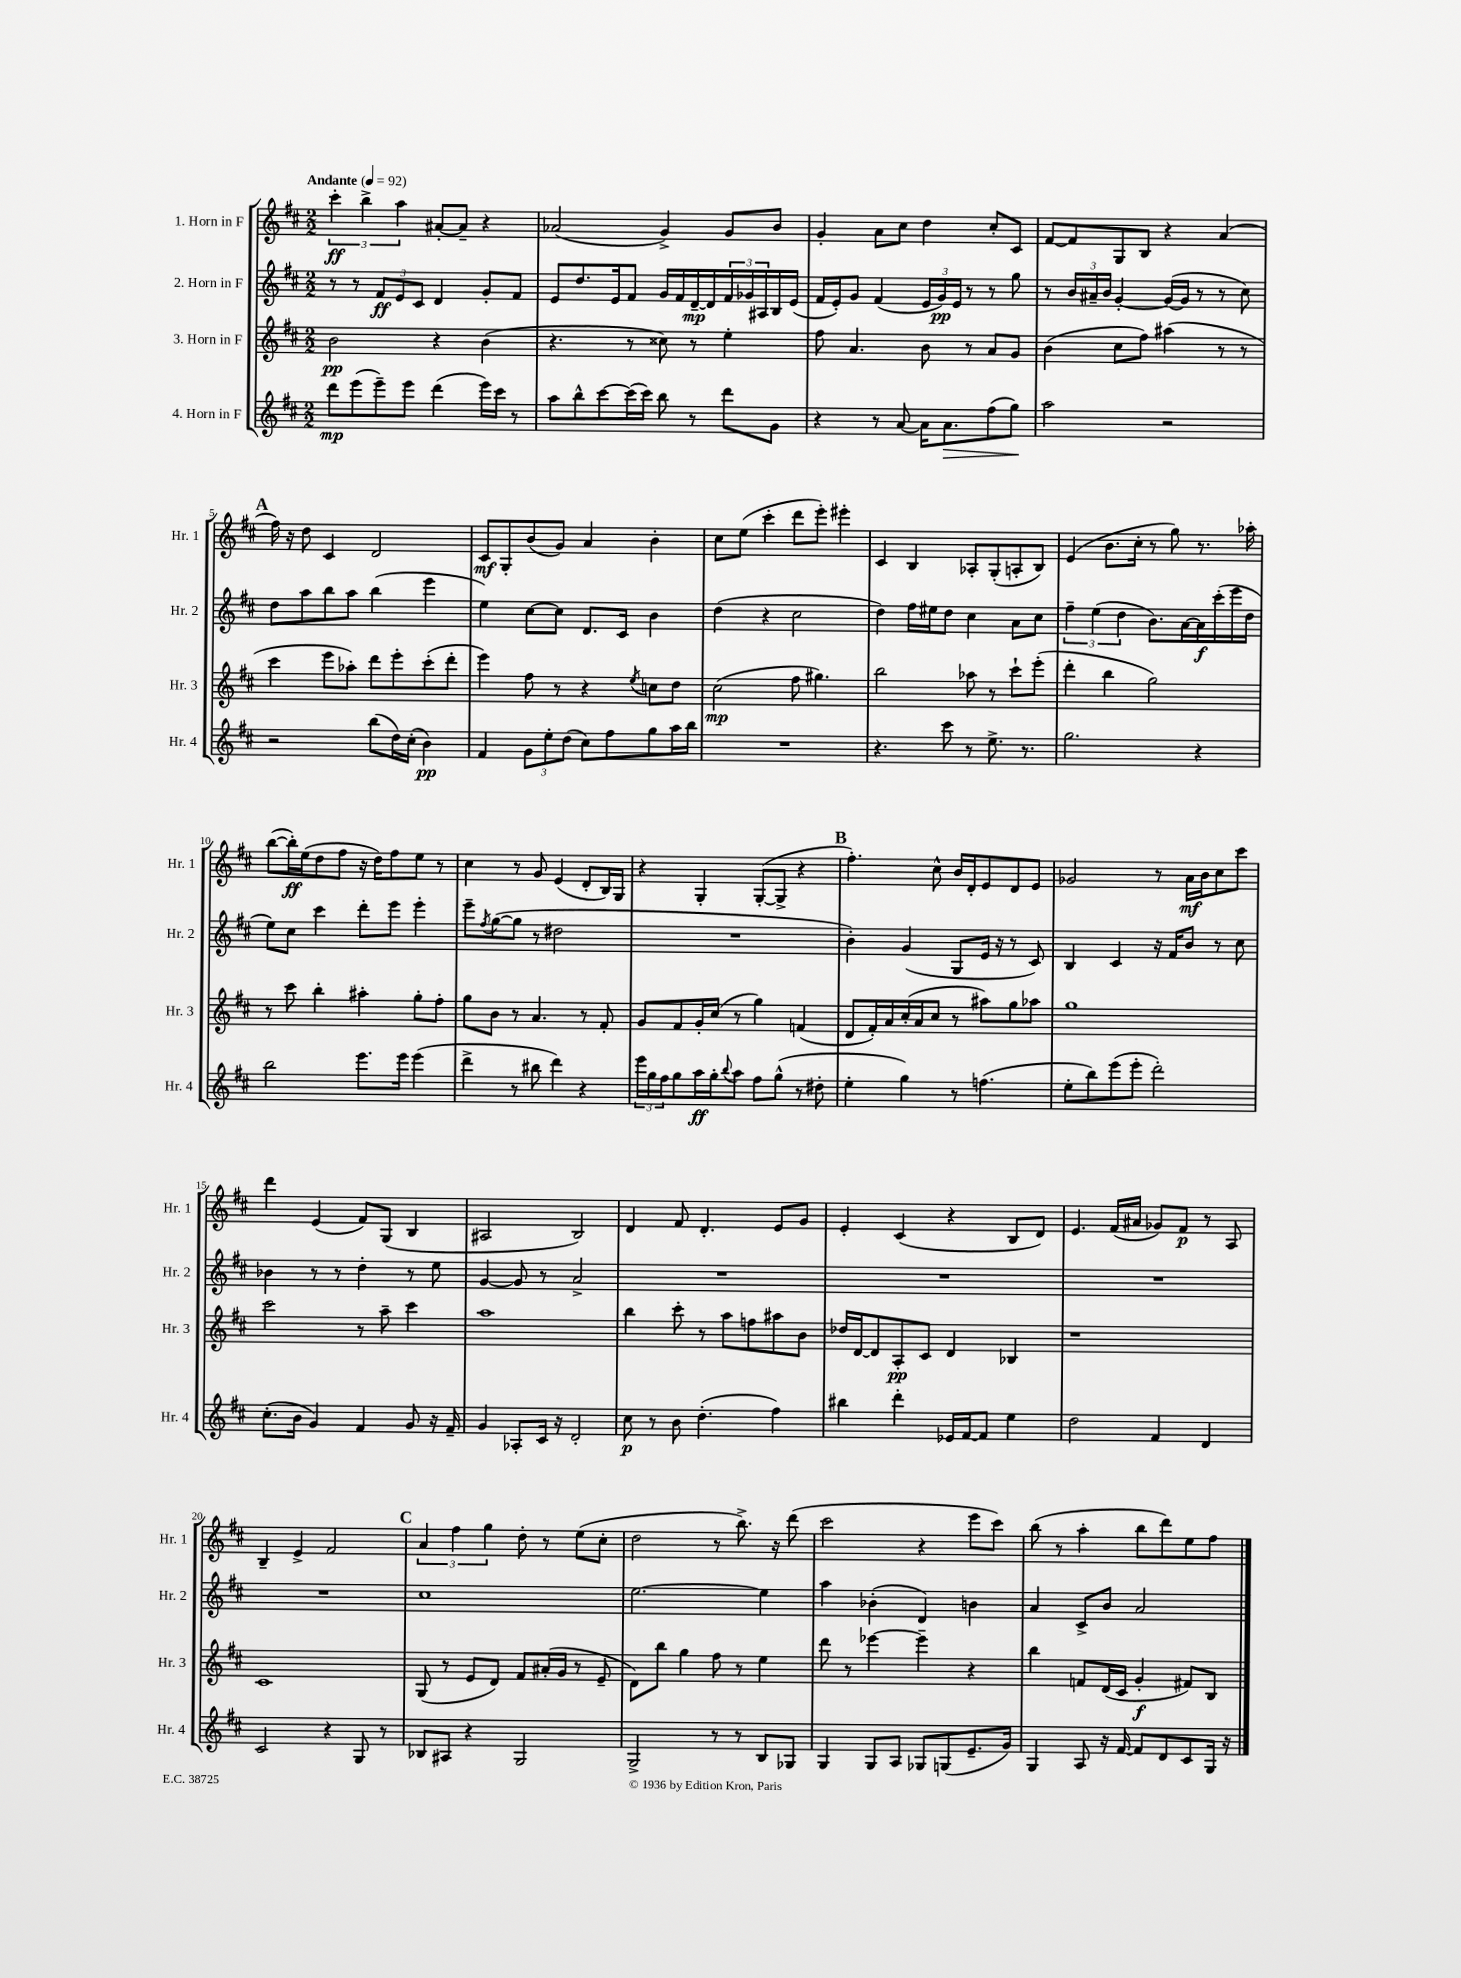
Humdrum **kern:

**kern	**dynam	**kern	**dynam	**kern	**dynam	**kern	**dynam
*part4	*part4	*part3	*part3	*part2	*part2	*part1	*part1
*staff4	*staff4	*staff3	*staff3	*staff2	*staff2	*staff1	*staff1
*I"4. Horn in F	*	*I"3. Horn in F	*	*I"2. Horn in F	*	*I"1. Horn in F	*
*I'Hr. 4	*	*I'Hr. 3	*	*I'Hr. 2	*	*I'Hr. 1	*
*clefG2	*	*clefG2	*	*clefG2	*	*clefG2	*
*k[f#c#]	*	*k[f#c#]	*	*k[f#c#]	*	*k[f#c#]	*
*M2/2	*	*M2/2	*	*M2/2	*	*M2/2	*
*MM92	*	*MM92	*	*MM92	*	*MM92	*
=1	=1	=1	=1	=1	=1	=1	=1
!	!	!	!	!	!	!LO:TX:a:B:t=Andante	!
8ddd\L	mp	2b\	pp	8r	.	6ccc#'\	ff
(8eee\	.	.	.	8r	.	.	.
.	.	.	.	.	.	6bb^\	.
8eee~\)	.	.	.	12f#/L	ff	.	.
.	.	.	.	12e/	.	6aa\	.
8eee\J	.	.	.	.	.	.	.
.	.	.	.	12c#/J	.	.	.
(4ddd\	.	4r	.	4d/	.	[8a#X'/L	.
.	.	.	.	.	.	8a#~/J]	.
16eee\LL)	.	(4b\	.	8g'/L	.	4r	.
16ccc#\JJ	.	.	.	.	.	.	.
8r	.	.	.	8f#/J	.	.	.
=2	=2	=2	=2	=2	=2	=2	=2
8aa\L	.	4.r	.	8e/L	.	(2a-X/	.
8bb^^\	.	.	.	8.dd/	.	.	.
[8ccc#\	.	.	.	.	.	.	.
.	.	.	.	16e/k	.	.	.
(16ccc#\L]	.	8r	.	8f#/J	.	.	.
16ccc#\JJ)	.	.	.	.	.	.	.
8bb\	.	8cc##X\)	.	16g/LL	.	4g^/)	.
.	.	.	.	16f#/	.	.	.
8r	.	8r	.	[16d~/	mp	.	.
.	.	.	.	16d/]	.	.	.
8ddd\L	.	4ee'\	.	24f#/	.	8g/L	.
.	.	.	.	24g-X/	.	.	.
.	.	.	.	24A#X/	.	.	.
8g\J	.	.	.	16B/	.	8b/J	.
.	.	.	.	(16e/JJ	.	.	.
=3	=3	=3	=3	=3	=3	=3	=3
4r	.	8ff#\	.	16f#/LL	.	4g'/	.
.	.	.	.	16e'/J)	.	.	.
.	.	4.a/	.	8g/J	.	.	.
8r	.	.	.	(4f#/	.	8a\L	.
[8a/	.	.	.	.	.	8cc#\J	.
16a\KL]	.	8b\	.	24e/LL	.	4dd\	.
.	.	.	.	24g/)	pp	.	.
!	!LO:HP:b	!	!	!	!	!	!
8.a\	>	.	.	.	.	.	.
.	.	.	.	24e/JJ	.	.	.
.	.	8r	.	8r	.	.	.
(8ff#\	.	8a/L	.	8r	.	8cc#'/L	.
8gg\J)	.	8g/J	.	8gg\	.	8c#/J	.
.	]	.	.	.	.	.	.
=4	=4	=4	=4	=4	=4	=4	=4
2aa\	.	(4b\	.	8r	.	[8f#/L	.
.	.	.	.	24b/LL	.	8f#/]	.
.	.	.	.	24a#X~/	.	.	.
.	.	.	.	24b/JJ	.	.	.
.	.	8cc#\L	.	[4g'/	.	8G/	.
.	.	8ff#\J)	.	.	.	8B/J	.
2r	.	(4aa#X\	.	(16g/LL_	.	4r	.
.	.	.	.	16g/JJ]	.	.	.
.	.	.	.	8r	.	.	.
.	.	8r	.	8r	.	(4a/	.
.	.	8r	.	8cc#\)	.	.	.
!!LO:LB:g=z
!!LO:REH:place=s1:t=A
=5	=5	=5	=5	=5	=5	=5	=5
2r	.	4ccc#\	.	8dd\L	.	16ff#\)	.
.	.	.	.	.	.	16r	.
.	.	.	.	8aa\	.	8dd\	.
.	.	8eee\L	.	8bb\	.	4c#/	.
.	.	8aa-X'\J)	.	8aa\J	.	.	.
(8bb\L	.	8ddd\L	.	(4bb\	.	2d/	.
16dd\L)	.	8eee'\	.	.	.	.	.
(16cc#'\JJ	.	.	.	.	.	.	.
4b\)	pp	(8ccc#'\	.	4eee\	.	.	.
.	.	8ddd'\J	.	.	.	.	.
=6	=6	=6	=6	=6	=6	=6	=6
4f#/	.	4eee\)	.	4ee\)	.	8c#/L	mf
.	.	.	.	.	.	8G'/	.
12g\L	.	8ff#\	.	[8cc#\L	.	(8b/	.
12ee'\	.	.	.	.	.	.	.
.	.	8r	.	8cc#\J]	.	8g/J)	.
(12dd\J	.	.	.	.	.	.	.
8cc#\L)	.	4r	.	8.d/L	.	4a/	.
8ff#\	.	.	.	.	.	.	.
.	.	.	.	16c#/Jk	.	.	.
.	.	8qee/	.	.	.	.	.
8gg\	.	8ccn\L	.	4b\	.	4b'\	.
16aa\L	.	8dd\J	.	.	.	.	.
16bb\JJ	.	.	.	.	.	.	.
=7	=7	=7	=7	=7	=7	=7	=7
1r	.	(2cc#\	mp	(4dd\	.	8cc#\L	.
.	.	.	.	.	.	(8ee\J	.
.	.	.	.	4r	.	4ccc#'\	.
.	.	8ff#\	.	2cc#\	.	8ddd\L	.
.	.	4.gg#X\)	.	.	.	8eee'\J)	.
.	.	.	.	.	.	4eee#X'\	.
=8	=8	=8	=8	=8	=8	=8	=8
4.r	.	2bb\	.	4dd\)	.	4c#/	.
.	.	.	.	16ff#\LL	.	4B/	.
.	.	.	.	16ee#X\J	.	.	.
8ccc#\	.	.	.	8dd\J	.	.	.
8r	.	8aa-X\	.	4cc#\	.	8A-X'/L	.
8.ee^\	.	8r	.	.	.	(8G'/	.
.	.	8ccc#`\L	.	8a\L	.	8An'/	.
8.r	.	.	.	.	.	.	.
.	.	(8eee'\J	.	8cc#\J	.	8B/J)	.
=9	=9	=9	=9	=9	=9	=9	=9
2.gg\	.	4ddd'\	.	6ff#~\	.	(4e/	.
.	.	.	.	(6ee\	.	.	.
.	.	4bb\	.	.	.	8.b\L	.
.	.	.	.	6dd\	.	.	.
.	.	.	.	.	.	16cc#'\Jk	.
.	.	2gg\)	.	8.b\L)	.	8r	.
.	.	.	.	.	.	8gg\)	.
.	.	.	.	[16a\L	.	.	.
4r	.	.	.	16a\]	f	8.r	.
.	.	.	.	(16ccc#'\	.	.	.
.	.	.	.	16eee\	.	.	.
.	.	.	.	16dd\JJ	.	16aa-X'\	.
!!LO:LB:g=z
=10	=10	=10	=10	=10	=10	=10	=10
2bb\	.	8r	.	8ee\L)	.	([8bb\L	.
.	.	8ccc#\	.	8cc#\J	.	16bb'\L])	ff
.	.	.	.	.	.	(16ee\J	.
.	.	4bb'\	.	4ccc#\	.	8dd\	.
.	.	.	.	.	.	8ff#\J	.
8.eee\L	.	4aa#X'\	.	8ddd'\L	.	16r	.
.	.	.	.	.	.	16dd\KL)	.
.	.	.	.	8eee\J	.	8ff#\	.
16eee\Jk	.	.	.	.	.	.	.
(4eee\	.	8gg'\L	.	4eee'\	.	8ee\J	.
.	.	8ff#'\J	.	.	.	8r	.
=11	=11	=11	=11	=11	=11	=11	=11
4ddd^\	.	8gg\L	.	8eee~\L	.	4cc#\	.
.	.	.	.	8qff#/	.	.	.
.	.	8b\J	.	([8gg\	.	.	.
8r	.	8r	.	8gg\J]	.	8r	.
8bb#X\	.	4.a/	.	8r	.	8g/	.
4ddd\)	.	.	.	2dd#X\	.	(4e/	.
4r	.	8r	.	.	.	8d'/L	.
.	.	8f#'/	.	.	.	16B/L)	.
.	.	.	.	.	.	16G/JJ	.
=12	=12	=12	=12	=12	=12	=12	=12
24eee\LL	.	8g/L	.	1r	.	4r	.
24gg\	.	.	.	.	.	.	.
24ff#\J	.	.	.	.	.	.	.
8gg\	.	8f#/	.	.	.	.	.
16aa\L	ff	16g'/L	.	.	.	4G'/	.
16gg'\J	.	(16cc#/JJ	.	.	.	.	.
8qqbb/	.	.	.	.	.	.	.
8aa\J	.	8r	.	.	.	.	.
8ff#\L	.	4gg\)	.	.	.	([8G'/L	.
(8gg^^\J	.	.	.	.	.	8G^/J]	.
8r	.	(4fn/	.	.	.	4r	.
8dd#X'\	.	.	.	.	.	.	.
!!LO:REH:place=s1:t=B
=13	=13	=13	=13	=13	=13	=13	=13
4ee'\	.	8d/L	.	4b'\)	.	4.ff#'\)	.
.	.	16f#'/L)	.	.	.	.	.
.	.	16a/	.	.	.	.	.
4gg\)	.	(16cc#'/	.	(4g/	.	.	.
.	.	16a/J	.	.	.	.	.
.	.	8cc#/J	.	.	.	8cc#^^\	.
8r	.	8r	.	8G/L	.	16b/LL	.
.	.	.	.	.	.	16d'/J	.
(4.ffn\	.	8aa#X\L)	.	16e/Jk	.	8e/	.
.	.	.	.	16r	.	.	.
.	.	8gg\	.	8r	.	8d/	.
.	.	8aa-X\J	.	8c#/)	.	8e/J	.
=14	=14	=14	=14	=14	=14	=14	=14
8ee'\L	.	1gg	.	4B/	.	2g-X/	.
8bb\)	.	.	.	.	.	.	.
(8eee\	.	.	.	4c#/	.	.	.
8eee'\J	.	.	.	.	.	.	.
2ddd'\)	.	.	.	16r	.	8r	.
.	.	.	.	16f#/KL	.	.	.
.	.	.	.	8b/J	.	16a\LL	mf
.	.	.	.	.	.	16b\J	.
.	.	.	.	8r	.	8cc#\	.
.	.	.	.	8cc#\	.	8ccc#\J	.
!!LO:LB:g=z
=15	=15	=15	=15	=15	=15	=15	=15
(8.cc#'\L	.	2ccc#\	.	4b-X\	.	4ddd\	.
16b\Jk	.	.	.	.	.	.	.
4g/)	.	.	.	8r	.	(4e/	.
.	.	.	.	8r	.	.	.
4f#/	.	8r	.	4dd'\	.	8f#/L)	.
.	.	8aa~\	.	.	.	(8G/J	.
8g/	.	4ccc#\	.	8r	.	4B/	.
16r	.	.	.	8ee\	.	.	.
16f#~/	.	.	.	.	.	.	.
=16	=16	=16	=16	=16	=16	=16	=16
4g/	.	1aa	.	[4g/	.	2A#X/	.
8A-X'/L	.	.	.	8g/]	.	.	.
16c#/Jk	.	.	.	8r	.	.	.
16r	.	.	.	.	.	.	.
2d'/	.	.	.	2a^/	.	2B/)	.
=17	=17	=17	=17	=17	=17	=17	=17
8cc#\	p	4bb\	.	1r	.	4d/	.
8r	.	.	.	.	.	.	.
8b\	.	8ccc#'\	.	.	.	8f#/	.
(4.dd'\	.	8r	.	.	.	4.d'/	.
.	.	8aa\L	.	.	.	.	.
.	.	8ffn\	.	.	.	.	.
4ff#\)	.	8aa#X\	.	.	.	8e/L	.
.	.	8b\J	.	.	.	8g/J	.
=18	=18	=18	=18	=18	=18	=18	=18
4bb#X\	.	16dd-X/LL	.	1r	.	4e'/	.
.	.	[16d/J	.	.	.	.	.
.	.	8d/]	.	.	.	.	.
4ddd'\	.	8A'/	pp	.	.	(4c#/	.
.	.	8c#/J	.	.	.	.	.
16e-X/LL	.	4d/	.	.	.	4r	.
[16f#/J	.	.	.	.	.	.	.
8f#/J]	.	.	.	.	.	.	.
4ee\	.	4B-X/	.	.	.	8B/L	.
.	.	.	.	.	.	8d/J)	.
=19	=19	=19	=19	=19	=19	=19	=19
2dd\	.	1r	.	1r	.	4.e/	.
.	.	.	.	.	.	(16f#/LL	.
.	.	.	.	.	.	16a#X/JJ	.
4f#/	.	.	.	.	.	8g-X/L)	.
.	.	.	.	.	.	8f#/J	p
4d/	.	.	.	.	.	8r	.
.	.	.	.	.	.	8A/	.
!!LO:LB:g=z
=20	=20	=20	=20	=20	=20	=20	=20
2c#/	.	1c#	.	1r	.	4B~/	.
.	.	.	.	.	.	4e^/	.
4r	.	.	.	.	.	2f#/	.
8G/	.	.	.	.	.	.	.
8r	.	.	.	.	.	.	.
!!LO:REH:place=s1:t=C
=21	=21	=21	=21	=21	=21	=21	=21
8B-X/L	.	(8G/	.	1cc#	.	6a/	.
8A#X/J	.	8r	.	.	.	.	.
.	.	.	.	.	.	6ff#\	.
4r	.	8e/L	.	.	.	.	.
.	.	.	.	.	.	6gg\	.
.	.	8d/J)	.	.	.	.	.
2G/	.	8f#/L	.	.	.	8dd'\	.
.	.	(16a#X'/L	.	.	.	8r	.
.	.	16g/JJ	.	.	.	.	.
.	.	8r	.	.	.	(8ee\L	.
.	.	8e~/	.	.	.	8cc#'\J	.
=22	=22	=22	=22	=22	=22	=22	=22
2G^/	.	8d\L)	.	[2.ee\	.	2dd\	.
.	.	8bb\J	.	.	.	.	.
.	.	4gg\	.	.	.	.	.
8r	.	8ff#\	.	.	.	8r	.
8r	.	8r	.	.	.	8.bb^\)	.
8B/L	.	4ee\	.	4ee\]	.	.	.
.	.	.	.	.	.	16r	.
8G-X/J	.	.	.	.	.	(8ddd\	.
=23	=23	=23	=23	=23	=23	=23	=23
4G/	.	8ddd\	.	4aa\	.	2ccc#\	.
.	.	8r	.	.	.	.	.
8G/L	.	[4eee-X\	.	(4b-X'\	.	.	.
8A/J	.	.	.	.	.	.	.
8G-X/L	.	4eee-~\]	.	4d/)	.	4r	.
(8Gn/	.	.	.	.	.	.	.
8.e~/	.	4r	.	4bn\	.	8eee\L	.
.	.	.	.	.	.	8ccc#\J)	.
16g/Jk)	.	.	.	.	.	.	.
=24	=24	=24	=24	=24	=24	=24	=24
4G/	.	4bb\	.	4a/	.	(8bb\	.
.	.	.	.	.	.	8r	.
8A/	.	8fn/L	.	8c#^/L	.	4aa'\	.
16r	.	(16d/L	.	8b/J	.	.	.
[16f#/	.	16c#/JJ	.	.	.	.	.
8f#/L]	.	4g'/	f	2a/	.	8bb\L	.
8d/	.	.	.	.	.	8ddd\)	.
8c#/	.	8f#X/L)	.	.	.	8ee\	.
16G/Jk	.	8B/J	.	.	.	8ff#\J	.
16r	.	.	.	.	.	.	.
==	==	==	==	==	==	==	==
*-	*-	*-	*-	*-	*-	*-	*-
